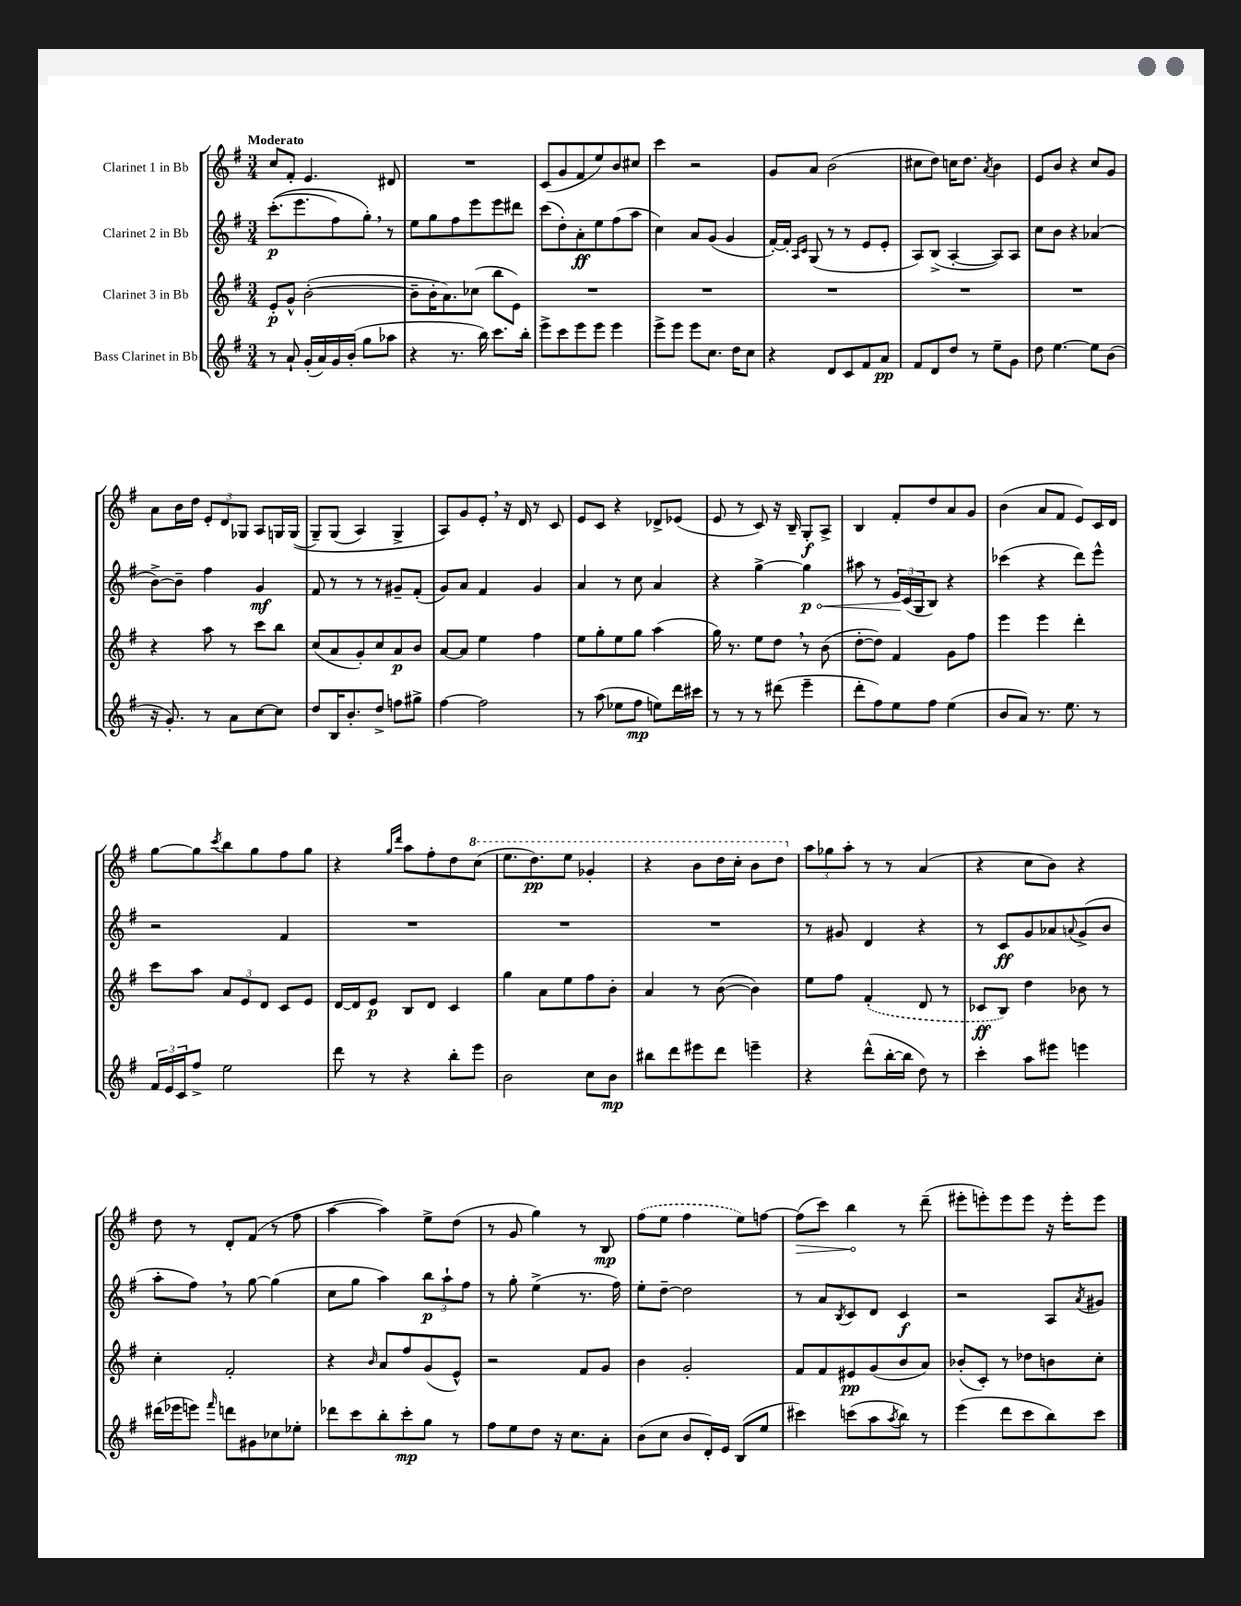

**kern	**dynam	**kern	**dynam	**kern	**dynam	**kern	**dynam
*part4	*part4	*part3	*part3	*part2	*part2	*part1	*part1
*staff4	*staff4	*staff3	*staff3	*staff2	*staff2	*staff1	*staff1
*I"Bass Clarinet in Bb	*	*I"Clarinet 3 in Bb	*	*I"Clarinet 2 in Bb	*	*I"Clarinet 1 in Bb	*
*clefG2	*	*clefG2	*	*clefG2	*	*clefG2	*
*k[f#]	*	*k[f#]	*	*k[f#]	*	*k[f#]	*
*M3/4	*	*M3/4	*	*M3/4	*	*M3/4	*
=1	=1	=1	=1	=1	=1	=1	=1
!	!	!	!	!	!	!LO:TX:a:B:t=Moderato	!
8r	.	8e'/L	p	((8.ccc'\L	p	8cc/L	.
8a`/	.	8g^^/J	.	.	.	8f#'/J	.
.	.	.	.	8.eee\	.	.	.
(16g'/LL	.	([2b'\	.	.	.	4.e/	.
16a/)	.	.	.	.	.	.	.
16g/	.	.	.	8ff#\)	.	.	.
(16b'/JJ	.	.	.	.	.	.	.
8gg\L	.	.	.	8gg',\J)	.	.	.
8aa-X\J	.	.	.	8r	.	8d#X/	.
=2	=2	=2	=2	=2	=2	=2	=2
4r	.	8b~\L]	.	8ee\L	.	2.r	.
.	.	16b'\K	.	8gg\	.	.	.
.	.	8.a\)	.	.	.	.	.
8.r	.	.	.	8ff#\	.	.	.
.	.	(8cc-X\J	.	8eee\	.	.	.
16bb\)	.	.	.	.	.	.	.
8.ccc\L	.	8bb\L	.	8eee\	.	.	.
.	.	8e\J)	.	8ddd#X\J	.	.	.
16bb'\Jk	.	.	.	.	.	.	.
=3	=3	=3	=3	=3	=3	=3	=3
8eee^\L	.	2.r	.	(8ccc\L	.	(8c/L	.
8ccc\	.	.	.	8dd'\)	.	8g/	.
8eee\	.	.	.	8a'\	ff	8f#/	.
8eee\J	.	.	.	8ee\	.	8ee/)	.
4eee\	.	.	.	(8ff#\	.	8b/	.
.	.	.	.	8aa\J	.	8cc#X/J	.
=4	=4	=4	=4	=4	=4	=4	=4
8eee^\L	.	2.r	.	4cc\)	.	4ccc\	.
8eee\J	.	.	.	.	.	.	.
8eee\L	.	.	.	8a/L	.	2r	.
8.cc\J	.	.	.	(8g/J	.	.	.
.	.	.	.	4g/	.	.	.
16dd\KL	.	.	.	.	.	.	.
8cc\J	.	.	.	.	.	.	.
=5	=5	=5	=5	=5	=5	=5	=5
4r	.	2.r	.	[16f#'/LL)	.	8g/L	.
.	.	.	.	16f#'/JJ]	.	.	.
.	.	.	.	16qqA/LL	.	.	.
.	.	.	.	16qqc/JJ	.	.	.
.	.	.	.	(8G/	.	8a/J	.
8d/L	.	.	.	8r	.	(2b\	.
8c/	.	.	.	8r	.	.	.
8f#/	.	.	.	8e/L	.	.	.
8a/J	pp	.	.	8e'/J	.	.	.
=6	=6	=6	=6	=6	=6	=6	=6
8f#/L	.	2.r	.	8A/L)	.	8cc#X\L	.
8d/	.	.	.	(8B^/J	.	8dd\J)	.
8dd/J	.	.	.	[4A'/	.	16ccn\KL	.
.	.	.	.	.	.	8.dd\J	.
8r	.	.	.	.	.	.	.
.	.	.	.	.	.	8qa/	.
8ee~\L	.	.	.	8A/L])	.	4b\	.
8g\J	.	.	.	8A/J	.	.	.
=7	=7	=7	=7	=7	=7	=7	=7
8dd\	.	2.r	.	8cc\L	.	8e/L	.
[4.ee\	.	.	.	8b\J	.	8b/J	.
.	.	.	.	4r	.	4r	.
8ee\L]	.	.	.	(4a-X/	.	8cc/L	.
(8b\J	.	.	.	.	.	8g/J	.
!!LO:LB:g=z
=8	=8	=8	=8	=8	=8	=8	=8
16r	.	4r	.	[8b^\L)	.	8a\L	.
8.g'/)	.	.	.	.	.	.	.
.	.	.	.	8b~\J]	.	16b\L	.
.	.	.	.	.	.	16dd\JJ	.
8r	.	8aa\	.	4ff#\	.	12e'/L	.
.	.	.	.	.	.	12d/	.
8a\L	.	8r	.	.	.	.	.
.	.	.	.	.	.	12G-X/J	.
[8cc\	.	8ccc\L	.	4g/	mf	8A/L	.
8cc\J]	.	8bb\J	.	.	.	16Gn/L	.
.	.	.	.	.	.	((16G/JJ	.
=9	=9	=9	=9	=9	=9	=9	=9
8dd/L	.	(8cc/L	.	8f#/	.	8G~/L)	.
16B/K	.	8a/	.	8r	.	(8G/J	.
8.b'/	.	.	.	.	.	.	.
.	.	8g'/)	.	8r	.	4A/)	.
8dd^/J	.	8cc/	.	8r	.	.	.
8ffn\L	.	8a/	p	8g#X~/L	.	4G^/	.
8gg#X^\J	.	8b/J	.	(8f#'/J	.	.	.
=10	=10	=10	=10	=10	=10	=10	=10
[4ff#\	.	[8a/L	.	8g/L)	.	8A/L)	.
.	.	8a/J]	.	8a/J	.	8g/	.
2ff#\]	.	4ee\	.	4f#/	.	8e',/J	.
.	.	.	.	.	.	16r	.
.	.	.	.	.	.	16d/	.
.	.	4ff#\	.	4g/	.	8r	.
.	.	.	.	.	.	8c/	.
=11	=11	=11	=11	=11	=11	=11	=11
8r	.	8ee\L	.	4a/	.	8e/L	.
(8aa\	.	8gg'\	.	.	.	8c/J	.
8ee-X\L	.	8ee\	.	8r	.	4r	.
8ff#\J	mp	8gg\J	.	8cc\	.	.	.
8een\L)	.	(4aa\	.	4a/	.	8d-X^/L	.
16ddd\L	.	.	.	.	.	(8e-X/J	.
16ccc#X\JJ	.	.	.	.	.	.	.
=12	=12	=12	=12	=12	=12	=12	=12
8r	.	16gg\)	.	4r	.	8e/	.
.	.	8.r	.	.	.	.	.
8r	.	.	.	.	.	8r	.
8r	.	8ee\L	.	[4gg^\	.	8c/)	.
(8ddd#X\	.	8dd,\J	.	.	.	16r	.
.	.	.	.	.	.	16B~/	.
!	!	!	!	!	!LO:HP:b	!	!
4eee~\	.	8r	.	4gg\]	< p	8G'/L	f
.	.	(8b\	.	.	.	8A^/J	.
=13	=13	=13	=13	=13	=13	=13	=13
8ddd'\L	.	[8dd'\L	.	8aa#X\	.	4B/	.
8ff#\)	.	8dd\J])	.	8r	.	.	.
8ee\	.	4f#/	.	24e/LL	.	8f#'/L	.
.	.	.	.	(24c/	[	.	.
.	.	.	.	24G/J	.	.	.
8ff#\J	.	.	.	8B/J)	.	8dd/	.
(4ee\	.	8g\L	.	4r	.	8a/	.
.	.	8ff#\J	.	.	.	8g/J	.
=14	=14	=14	=14	=14	=14	=14	=14
8b/L	.	4eee\	.	(4ccc-X\	.	(4b\	.
8a/J)	.	.	.	.	.	.	.
8.r	.	4eee\	.	4r	.	8a/L	.
.	.	.	.	.	.	8f#/J	.
8.ee\	.	.	.	.	.	.	.
.	.	4ddd'\	.	8ddd\L)	.	8e/L)	.
8r	.	.	.	8eee^^\J	.	16c/L	.
.	.	.	.	.	.	16d/JJ	.
!!LO:LB:g=z
=15	=15	=15	=15	=15	=15	=15	=15
24f#/LL	.	8ccc\L	.	2r	.	[8gg\L	.
24e/	.	.	.	.	.	.	.
24c/J	.	.	.	.	.	.	.
8ff#^/J	.	8aa\J	.	.	.	8gg\]	.
.	.	.	.	.	.	8qccc/	.
2ee\	.	12a/L	.	.	.	8bb\	.
.	.	12e/	.	.	.	.	.
.	.	.	.	.	.	8gg\	.
.	.	12d/J	.	.	.	.	.
.	.	8c/L	.	4f#/	.	8ff#\	.
.	.	8e/J	.	.	.	8gg\J	.
=16	=16	=16	=16	=16	=16	=16	=16
8ddd\	.	[16d/LL	.	2.r	.	4r	.
.	.	16d/J]	.	.	.	.	.
8r	.	8e/J	p	.	.	.	.
.	.	.	.	.	.	16qqgg/LL	.
.	.	.	.	.	.	16qqddd/JJ	.
4r	.	8B/L	.	.	.	8aa\L	.
.	.	8d/J	.	.	.	8ff#'\	.
8bb'\L	.	4c/	.	.	.	8dd\	.
*	*	*	*	*	*	*8va	*
8eee\J	.	.	.	.	.	(8ccc\J	.
=17	=17	=17	=17	=17	=17	=17	=17
2b\	.	4gg\	.	2.r	.	8.eee\L	.
.	.	.	.	.	.	8.ddd\)	pp
.	.	8a\L	.	.	.	.	.
.	.	8ee\	.	.	.	8eee\J	.
8cc\L	.	8ff#\	.	.	.	4gg-X'/	.
8b\J	mp	8b'\J	.	.	.	.	.
=18	=18	=18	=18	=18	=18	=18	=18
8bb#X\L	.	4a/	.	2.r	.	4r	.
8ddd\	.	.	.	.	.	.	.
8eee#X\	.	8r	.	.	.	8bb\L	.
8ddd\J	.	([8b\	.	.	.	16ddd\L	.
.	.	.	.	.	.	16ccc'\JJ	.
4eeen~\	.	4b\])	.	.	.	8bb\L	.
.	.	.	.	.	.	8ddd\J	.
=19	=19	=19	=19	=19	=19	=19	=19
*	*	*	*	*	*	*X8va	*
4r	.	8ee\L	.	8r	.	12aa\L	.
.	.	.	.	.	.	12gg-X\	.
.	.	8ff#\J	.	8g#X/	.	.	.
.	.	.	.	.	.	12aa'\J	.
(8ddd^^\L	.	(4f#'/	.	4d/	.	8r	.
[16bb'\L	.	.	.	.	.	8r	.
16bb\JJ]	.	.	.	.	.	.	.
8dd\)	.	8d/	.	4r	.	(4a/	.
8r	.	8r	.	.	.	.	.
=20	=20	=20	=20	=20	=20	=20	=20
4ccc'\	.	8c-X/L	ff	8r	.	4r	.
.	.	8B/J)	.	8c/L	ff	.	.
8aa\L	.	4dd\	.	8g/	.	8cc\L	.
8eee#X\J	.	.	.	8a-X/	.	8b\J)	.
.	.	.	.	8qqan/	.	.	.
4eeen\	.	8b-X\	.	(8g^/	.	4r	.
.	.	8r	.	8b/J	.	.	.
!!LO:LB:g=z
=21	=21	=21	=21	=21	=21	=21	=21
(16ddd#X\LL	.	4cc'\	.	8aa'\L	.	8dd\	.
16eee-X\J	.	.	.	.	.	.	.
8eeen\J)	.	.	.	8ff#,\J)	.	8r	.
16qqfff#/	.	.	.	.	.	.	.
8dddn\L	.	2f#'/	.	8r	.	8d'/L	.
8g#X\	.	.	.	[8gg\	.	(8f#/J	.
8cc-X\	.	.	.	(4gg\]	.	8r	.
8ee-X'\J	.	.	.	.	.	8ff#\	.
=22	=22	=22	=22	=22	=22	=22	=22
8ddd-X\L	.	4r	.	8cc\L	.	[4aa\	.
8ccc\	.	.	.	8gg\J	.	.	.
.	.	16qqb/	.	.	.	.	.
8bb'\	.	8a/L	.	4aa\)	.	4aa\])	.
8ccc'\	mp	8ff#/	.	.	.	.	.
8gg\J	.	(8g/	.	12bb\L	p	8ee^\L	.
.	.	.	.	12aa`\	.	.	.
8r	.	8e^^/J)	.	.	.	(8dd\J	.
.	.	.	.	12ff#\J	.	.	.
=23	=23	=23	=23	=23	=23	=23	=23
8ff#\L	.	2r	.	8r	.	8r	.
8ee\	.	.	.	8gg'\	.	8g/	.
8dd\J	.	.	.	(4ee^\	.	4gg\)	.
16r	.	.	.	.	.	.	.
8.cc\L	.	.	.	.	.	.	.
.	.	8f#/L	.	8.r	.	8r	.
8a'\J	.	8g/J	.	.	.	8B/	mp
.	.	.	.	16ff#\)	.	.	.
=24	=24	=24	=24	=24	=24	=24	=24
(8b\L	.	4b\	.	8ee'\L	.	(8ff#\L	.
8cc\J	.	.	.	[8dd~\J	.	8ee\J	.
8b/L	.	2g'/	.	2dd\]	.	4ff#\	.
16d'/L)	.	.	.	.	.	.	.
16e/JJ	.	.	.	.	.	.	.
(8B/L	.	.	.	.	.	8ee\L)	.
8ee/J	.	.	.	.	.	[8ffn\J	.
=25	=25	=25	=25	=25	=25	=25	=25
!	!	!	!	!	!	!	!LO:HP:b
4ccc#X\)	.	8f#/L	.	8r	.	(8ff\L]	>
.	.	8f#/	.	8a/L	.	8ccc\J)	.
.	.	.	.	8qB/	.	.	.
(8cccn\L	.	8e#X/	pp	8c/	.	4bb\	.
8aa\	.	(8g/	.	8d/J	.	.	.
8qaa/	.	.	.	.	.	.	.
8bb\J)	.	8b/	.	4c/	f	8r	]
8r	.	8a/J)	.	.	.	(8ddd~\	.
=26	=26	=26	=26	=26	=26	=26	=26
(4eee\	.	(8b-X'/L	.	2r	.	8eee#X'\L	.
.	.	8c'/J)	.	.	.	8eeen'\)	.
8ddd\L	.	8r	.	.	.	8eee\	.
8ccc\	.	8dd-X\L	.	.	.	8eee\J	.
8bb\)	.	8bn\	.	8A/L	.	16r	.
.	.	.	.	.	.	16eee'\KL	.
.	.	.	.	8qa/	.	.	.
8ccc\J	.	8cc'\J	.	8g#X/J	.	8eee\J	.
==	==	==	==	==	==	==	==
*-	*-	*-	*-	*-	*-	*-	*-
